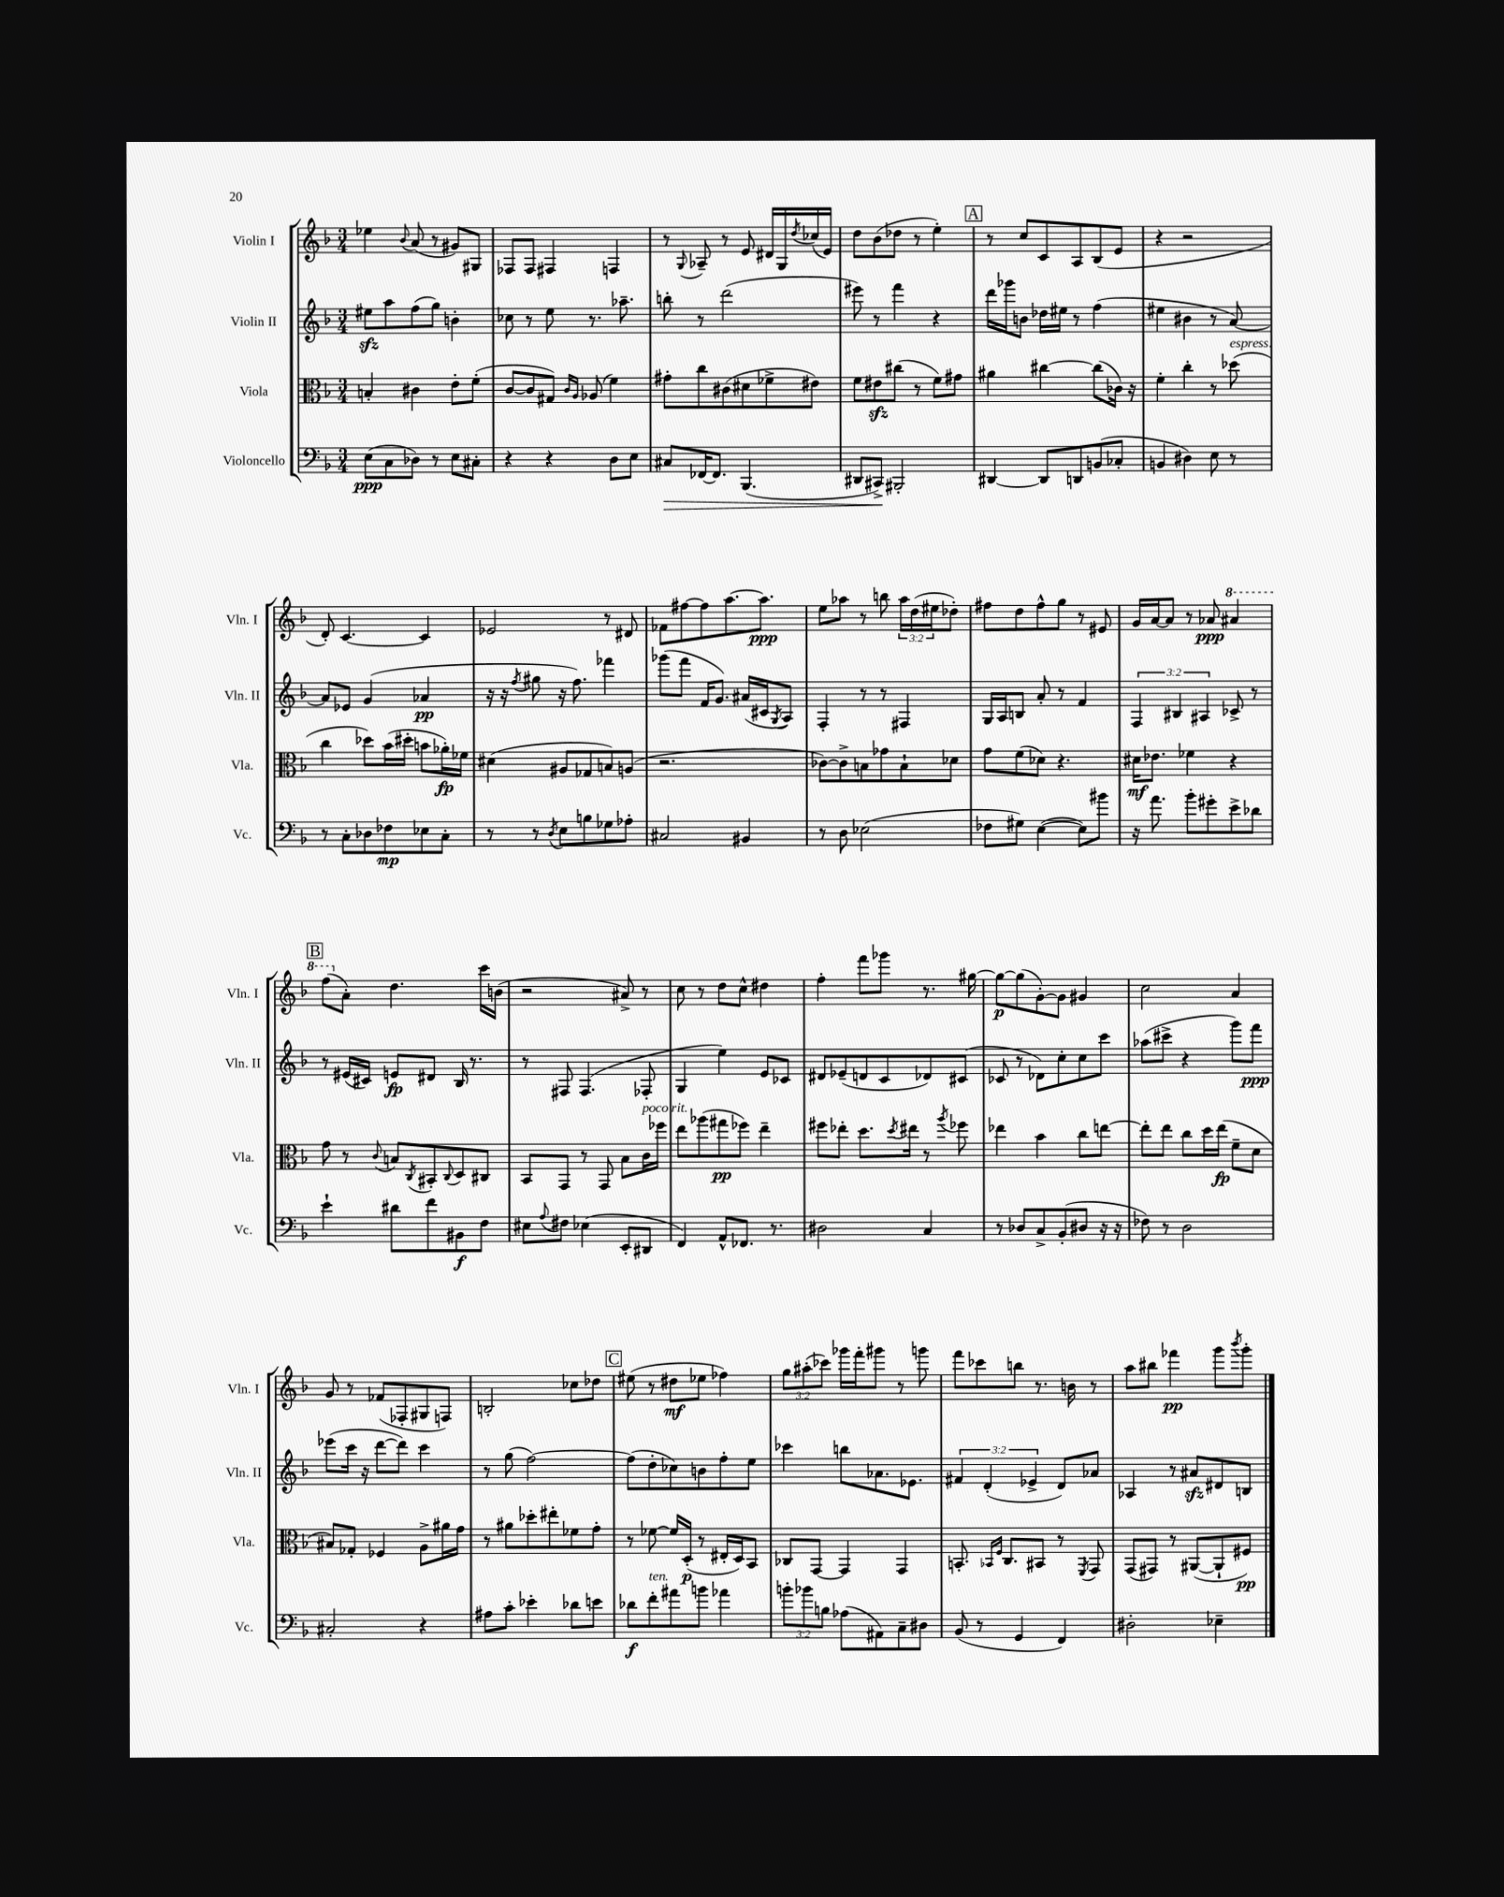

**kern	**dynam	**kern	**dynam	**kern	**dynam	**kern	**dynam
*part4	*part4	*part3	*part3	*part2	*part2	*part1	*part1
*staff4	*staff4	*staff3	*staff3	*staff2	*staff2	*staff1	*staff1
*I"Violoncello	*	*I"Viola	*	*I"Violin II	*	*I"Violin I	*
*I'Vc.	*	*I'Vla.	*	*I'Vln. II	*	*I'Vln. I	*
*clefF4	*	*clefC3	*	*clefG2	*	*clefG2	*
*k[b-]	*	*k[b-]	*	*k[b-]	*	*k[b-]	*
*M3/4	*	*M3/4	*	*M3/4	*	*M3/4	*
=1	=1	=1	=1	=1	=1	=1	=1
(8E\L	ppp	4Bn'/	.	8ee#Xzz\L	.	4ee-X\	.
8C\	.	.	.	8aa\	.	.	.
.	.	.	.	.	.	8qqb-/	.
8D-X\J)	.	4c#X\	.	(8ff\	.	(8a/	.
8r	.	.	.	8gg\J)	.	8r	.
8E\L	.	8e'\L	.	4bn'\	.	8g#X/L)	.
8C#X'\J	.	(8f'\J	.	.	.	8G#X/J	.
=2	=2	=2	=2	=2	=2	=2	=2
4r	.	[8c/L	.	8cc-X\	.	8F-X/L	.
.	.	8c/]	.	8r	.	8F-/J	.
4r	.	8G#X/J)	.	8ee\	.	4F#X/	.
.	.	16qqc/LL	.	.	.	.	.
.	.	16qqA/JJ	.	.	.	.	.
.	.	(8A-X/	.	8.r	.	.	.
8D\L	.	4f\)	.	.	.	4Fn/	.
.	.	.	.	8.aa-X~\	.	.	.
8E\J	.	.	.	.	.	.	.
=3	=3	=3	=3	=3	=3	=3	=3
!	!LO:HP:b	!	!	!	!	!	!
8C#X/L	>	8g#X'\L	.	8bbn'\	.	8r	.
.	.	.	.	.	.	8qqG/	.
[16FF-X/K	.	8cc\	.	8r	.	8A-X~/	.
8.FF-/J]	.	.	.	.	.	.	.
.	.	(8c#X\	.	(2ddd\	.	8r	.
(4.BBB-/	.	8d#X\	.	.	.	8e/	.
.	.	8f-X^\	.	.	.	16d#X/LL	.
.	.	.	.	.	.	16G/	.
.	.	.	.	.	.	8qdd/	.
.	.	8e#X\J)	.	.	.	(16cc-X/	.
.	.	.	.	.	.	16e/JJ)	.
=4	=4	=4	=4	=4	=4	=4	=4
8DD#X/L	.	8f\L	.	8eee#X\)	.	8dd\L	.
8CC#X^/J)	.	8e#Xzz\	.	8r	.	(8b-\	.
2BBB#X'/	]	(8cc#X\J	.	4fff\	.	8dd-X\J	.
.	.	8r	.	.	.	8r	.
.	.	8f\L)	.	4r	.	4ee'\)	.
.	.	8g#X\J	.	.	.	.	.
!!LO:REH:place=s1:t=A
=5	=5	=5	=5	=5	=5	=5	=5
[4DD#X/	.	4a#X\	.	16ddd\LL	.	8r	.
.	.	.	.	16ggg-X\J	.	.	.
.	.	.	.	8bn\J	.	8cc/L	.
8DD#/L]	.	[4cc#X\	.	16dd-X\LL	.	8c/	.
.	.	.	.	16ee#X\JJ	.	.	.
8DDn/	.	.	.	8r	.	8A/	.
(8BBn/	.	(8cc#\L]	.	(4ff\	.	(8B-/	.
8C-X'/J	.	16c-X\Jk)	.	.	.	8e/J	.
.	.	16r	.	.	.	.	.
=6	=6	=6	=6	=6	=6	=6	=6
4BBn/	.	4f'\	.	4ee#X\	.	4r	.
4D#X\)	.	4cc'\	.	4b#X\	.	2r	.
8E\	.	8r	.	8r	.	.	.
!	!	!LO:TX:a:i:t=espress.	!	!	!	!	!
8r	.	(8dd-X\	.	[8a/)	.	.	.
!!LO:LB:g=z
=7	=7	=7	=7	=7	=7	=7	=7
8r	.	4cc\	.	8a/L]	.	8d'/)	.
8C'\L	.	.	.	8e-X/J	.	[4.c/	.
8D-X\	.	8dd-X\L)	.	(4g/	.	.	.
8F-X\	mp	(16b-\L	.	.	.	.	.
.	.	16dd#X'\JJ	.	.	.	.	.
8E-X\	.	8bn\L	.	4a-X/	pp	4c/]	.
8C'\J	.	16a-X'\L)	fp	.	.	.	.
.	.	16f-X\JJ	.	.	.	.	.
=8	=8	=8	=8	=8	=8	=8	=8
8r	.	(4d#X\	.	16r	.	2e-X/	.
.	.	.	.	16r	.	.	.
.	.	.	.	8qff/	.	.	.
8r	.	.	.	8gg#X\	.	.	.
8qD/	.	.	.	.	.	.	.
8E\L	.	8A#X/L	.	16r	.	.	.
.	.	.	.	8.ff\)	.	.	.
8Bn\	.	8G-X/	.	.	.	.	.
8G-X\	.	8Bn/)	.	4fff-X\	.	8r	.
8A-X'\J	.	(8An/J	.	.	.	8d#X/	.
=9	=9	=9	=9	=9	=9	=9	=9
2C#X/	.	2.r	.	(8ggg-X\L	.	8f-X\L	.
.	.	.	.	8fff\J	.	[8ff#X\	.
.	.	.	.	16f/KL	.	8ff#\]	.
.	.	.	.	8.g/J)	.	.	.
.	.	.	.	.	.	[8.aa\	.
4BB#X/	.	.	.	(16a#X/LL	.	.	.
.	.	.	.	16c#X/J	.	8.aa\J]	ppp
.	.	.	.	8qG/	.	.	.
.	.	.	.	8A/J)	.	.	.
=10	=10	=10	=10	=10	=10	=10	=10
8r	.	[8c-X\L)	.	4F'/	.	8ee\L	.
8D\	.	8c-^\]	.	.	.	8aa-X\J	.
(2E-X\	.	8Bn\	.	8r	.	8r	.
.	.	8g-X\	.	8r	.	8bbn\	.
.	.	8B`\	.	4F#X/	.	24aa-\LL	.
.	.	.	.	.	.	(24dd\	.
.	.	.	.	.	.	24ee#X\J	.
.	.	8d-X\J	.	.	.	8dd-X'\J)	.
=11	=11	=11	=11	=11	=11	=11	=11
8F-X\L	.	8g\L	.	16G/LL	.	8ff#X\L	.
.	.	.	.	16A/J	.	.	.
8G#X\J)	.	(8f\	.	8Bn/J	.	8dd\	.
([4E\	.	8d-X\J)	.	8a'/	.	8ff#^^\	.
.	.	4.r	.	8r	.	8gg\J	.
8E\L])	.	.	.	4f/	.	8r	.
8b#X\J	.	.	.	.	.	8e#X/	.
=12	=12	=12	=12	=12	=12	=12	=12
16r	.	16d#X\KL	mf	6F/	.	16g/LL	.
8.a\	.	8.e-X\J	.	.	.	[16a/J	.
.	.	.	.	.	.	8a/J]	.
.	.	.	.	6B#X/	.	.	.
8b-'\L	.	4f-X\	.	.	.	8r	.
.	.	.	.	6A#X/	.	.	.
8g#X'\	.	.	.	.	.	8a-X/	ppp
*	*	*	*	*	*	*8va	*
8e^\	.	4r	.	8c-X^/	.	4aa#X/	.
8d-X\J	.	.	.	8r	.	.	.
!!LO:LB:g=z
!!LO:REH:place=s1:t=B
=13	=13	=13	=13	=13	=13	=13	=13
4e`\	.	8g\	.	8r	.	(8fff\L	.
*	*	*	*	*	*	*X8va	*
.	.	8r	.	(16e#X/LL	.	8a'\J)	.
.	.	.	.	16c#X/JJ)	.	.	.
.	.	8qqc/	.	.	.	.	.
8d#X\L	.	8Bn/L	.	8en/L	fp	4.dd\	.
.	.	8qC/	.	.	.	.	.
8f\	.	8BB#X'/	.	8d#X/J	.	.	.
.	.	8qqC/	.	.	.	.	.
8BB#X\	f	8D/	.	16B-/	.	.	.
.	.	.	.	8.r	.	.	.
8F\J	.	8C#X/J	.	.	.	16ccc\LL	.
.	.	.	.	.	.	(16bn\JJ	.
=14	=14	=14	=14	=14	=14	=14	=14
8E#X\L	.	8BB-/L	.	8r	.	2r	.
8qqA/	.	.	.	.	.	.	.
8F#X\J	.	8GG/J	.	8F#X/	.	.	.
(4E-X\	.	8r	.	(4.F#/	.	.	.
.	.	8GG/	.	.	.	.	.
8EE'/L	.	8B-\L	.	.	.	8a#X^/)	.
!	!	!LO:TX:a:i:t=poco rit.	!	!	!	!	!
8DD#X/J	.	16c\L	.	8F-X'/	.	8r	.
.	.	16ff-X\JJ	.	.	.	.	.
=15	=15	=15	=15	=15	=15	=15	=15
4FF/)	.	8ee\L	.	4G/	.	8cc\	.
.	.	(8aa-X\	.	.	.	8r	.
8AA^^/L	.	8gg#X\	pp	4ee\)	.	8dd\L	.
8.FF-X/J	.	8ff-X\J)	.	.	.	8cc^^\J	.
.	.	4ee~\	.	8e/L	.	4dd#X\	.
8.r	.	.	.	.	.	.	.
.	.	.	.	8c-X/J	.	.	.
=16	=16	=16	=16	=16	=16	=16	=16
2D#X\	.	8ff#X\L	.	8d#X/L	.	4ff'\	.
.	.	8ee-X'\J	.	(8e-X~/	.	.	.
.	.	8.dd\L	.	8dn/	.	8fff\L	.
.	.	.	.	8c/	.	8ggg-X\J	.
.	.	8qdd/	.	.	.	.	.
.	.	16ee#X\Jk	.	.	.	.	.
4C/	.	8r	.	8d-X/)	.	8.r	.
.	.	8qaa/	.	.	.	.	.
.	.	8ff-X\	.	(8c#X/J	.	.	.
.	.	.	.	.	.	[16gg#X\	.
=17	=17	=17	=17	=17	=17	=17	=17
8r	.	4ee-X\	.	8c-X/	.	8gg#\L_	p
8D-X/L	.	.	.	8r	.	(8gg#\]	.
8C^/	.	4b-\	.	8d-X\L)	.	[8g'\)	.
(8BB-'/	.	.	.	8cc'\	.	8g\J]	.
8D#X/J	.	8cc\L	.	8cc\	.	4g#X/	.
16r	.	[8een\J	.	8ccc\J	.	.	.
16r	.	.	.	.	.	.	.
=18	=18	=18	=18	=18	=18	=18	=18
8F-X\)	.	8ee'\L]	.	(8aa-X\L	.	2cc\	.
8r	.	8ee\J	.	8ccc#X^\J	.	.	.
2D\	.	8cc\L	.	4r	.	.	.
.	.	16dd\L	.	.	.	.	.
.	.	(16ee\JJ	fp	.	.	.	.
.	.	8f~\L	.	8ggg\L)	.	4a/	.
.	.	8d\J	.	8fff\J	ppp	.	.
!!LO:LB:g=z
=19	=19	=19	=19	=19	=19	=19	=19
2C#X'/	.	8B#X/L)	.	(8eee-X\L	.	8g/	.
.	.	8G-X'/J	.	16ccc\Jk	.	8r	.
.	.	.	.	16r	.	.	.
.	.	4F-X/	.	[8ddd\L	.	(8f-X/L	.
.	.	.	.	8ddd\J])	.	8F-X'/	.
4r	.	8A^\L	.	4ccc\	.	8G#X/	.
.	.	16a#X\L	.	.	.	8Fn/J)	.
.	.	16g\JJ	.	.	.	.	.
=20	=20	=20	=20	=20	=20	=20	=20
8A#X\L	.	8r	.	8r	.	2Bn'/	.
8c'\J	.	8a#X\L	.	(8gg\	.	.	.
4e-X'\	.	8dd-X'\	.	[2ff\)	.	.	.
.	.	8ee#X'\	.	.	.	.	.
8d-X\L	.	8f-X\	.	.	.	8cc-X\L	.
8en\J	.	8g'\J	.	.	.	8dd-X\J	.
!!LO:REH:place=s1:t=C
=21	=21	=21	=21	=21	=21	=21	=21
8d-X\L	f	8r	.	(8ff\L]	.	(8ee#X\	.
!LO:TX:a:i:t=ten.	!	!	!	!	!	!	!
8f'\	.	[8f-X\	.	8dd'\	.	8r	.
8a#X\	.	16f-/LL]	.	8cc-X\)	.	8dd#X\L	mf
.	.	(16D'/JJ	p	.	.	.	.
8bn\J	.	8r	.	8bn\	.	8ee-X\J	.
4a-X\	.	16E#X'/LL	.	8ff'\	.	4ff-X\)	.
.	.	16D/J)	.	.	.	.	.
.	.	8BB-/J	.	8ee\J	.	.	.
=22	=22	=22	=22	=22	=22	=22	=22
12bn'\L	.	8C-X/L	.	4ccc-X\	.	12gg\L	.
12b-X\	.	.	.	.	.	(12aa#X'\	.
.	.	[8GG/J	.	.	.	.	.
12Bn\J	.	.	.	.	.	12ccc-X\J)	.
(8A-X\L	.	4GG/]	.	8bbn\L	.	16ggg-X\LL	.
.	.	.	.	.	.	16fff'\J	.
8AA#X\)	.	.	.	8.a-X\	.	8ggg#X\J	.
8C~\	.	4GG/	.	.	.	8r	.
.	.	.	.	8.e-X\J	.	.	.
8D#X\J	.	.	.	.	.	8gggn\	.
=23	=23	=23	=23	=23	=23	=23	=23
(8BB-/	.	8.BBn'/	.	6f#X/	.	8fff\L	.
8r	.	.	.	.	.	8ccc-X\	.
.	.	.	.	(6d'/	.	.	.
.	.	16qqBB-X/LL	.	.	.	.	.
.	.	16qqF/JJ	.	.	.	.	.
.	.	8.C/L	.	.	.	.	.
4GG/	.	.	.	.	.	8bbn\J	.
.	.	.	.	6e-X^/	.	.	.
.	.	8BB#X/J	.	.	.	8.r	.
4FF/)	.	8r	.	8d/L)	.	.	.
.	.	.	.	.	.	16bn\	.
.	.	8qFF/	.	.	.	.	.
.	.	8GG/	.	8a-X/J	.	8r	.
=24	=24	=24	=24	=24	=24	=24	=24
2D#X'\	.	(8GG/L	.	4A-X/	.	8aa\L	.
.	.	8GG#X/J)	.	.	.	8bb#X\J	.
.	.	8r	.	8r	.	4fff-X\	pp
.	.	([8AA#X/L	.	8a#Xzz/L	.	.	.
4E-X~\	.	8AA#`/]	.	8d#X/	.	8ggg\L	.
.	.	.	.	.	.	8qbbb-/	.
.	.	8F#X/J)	pp	8Bn/J	.	8ggg'\J	.
==	==	==	==	==	==	==	==
*-	*-	*-	*-	*-	*-	*-	*-
